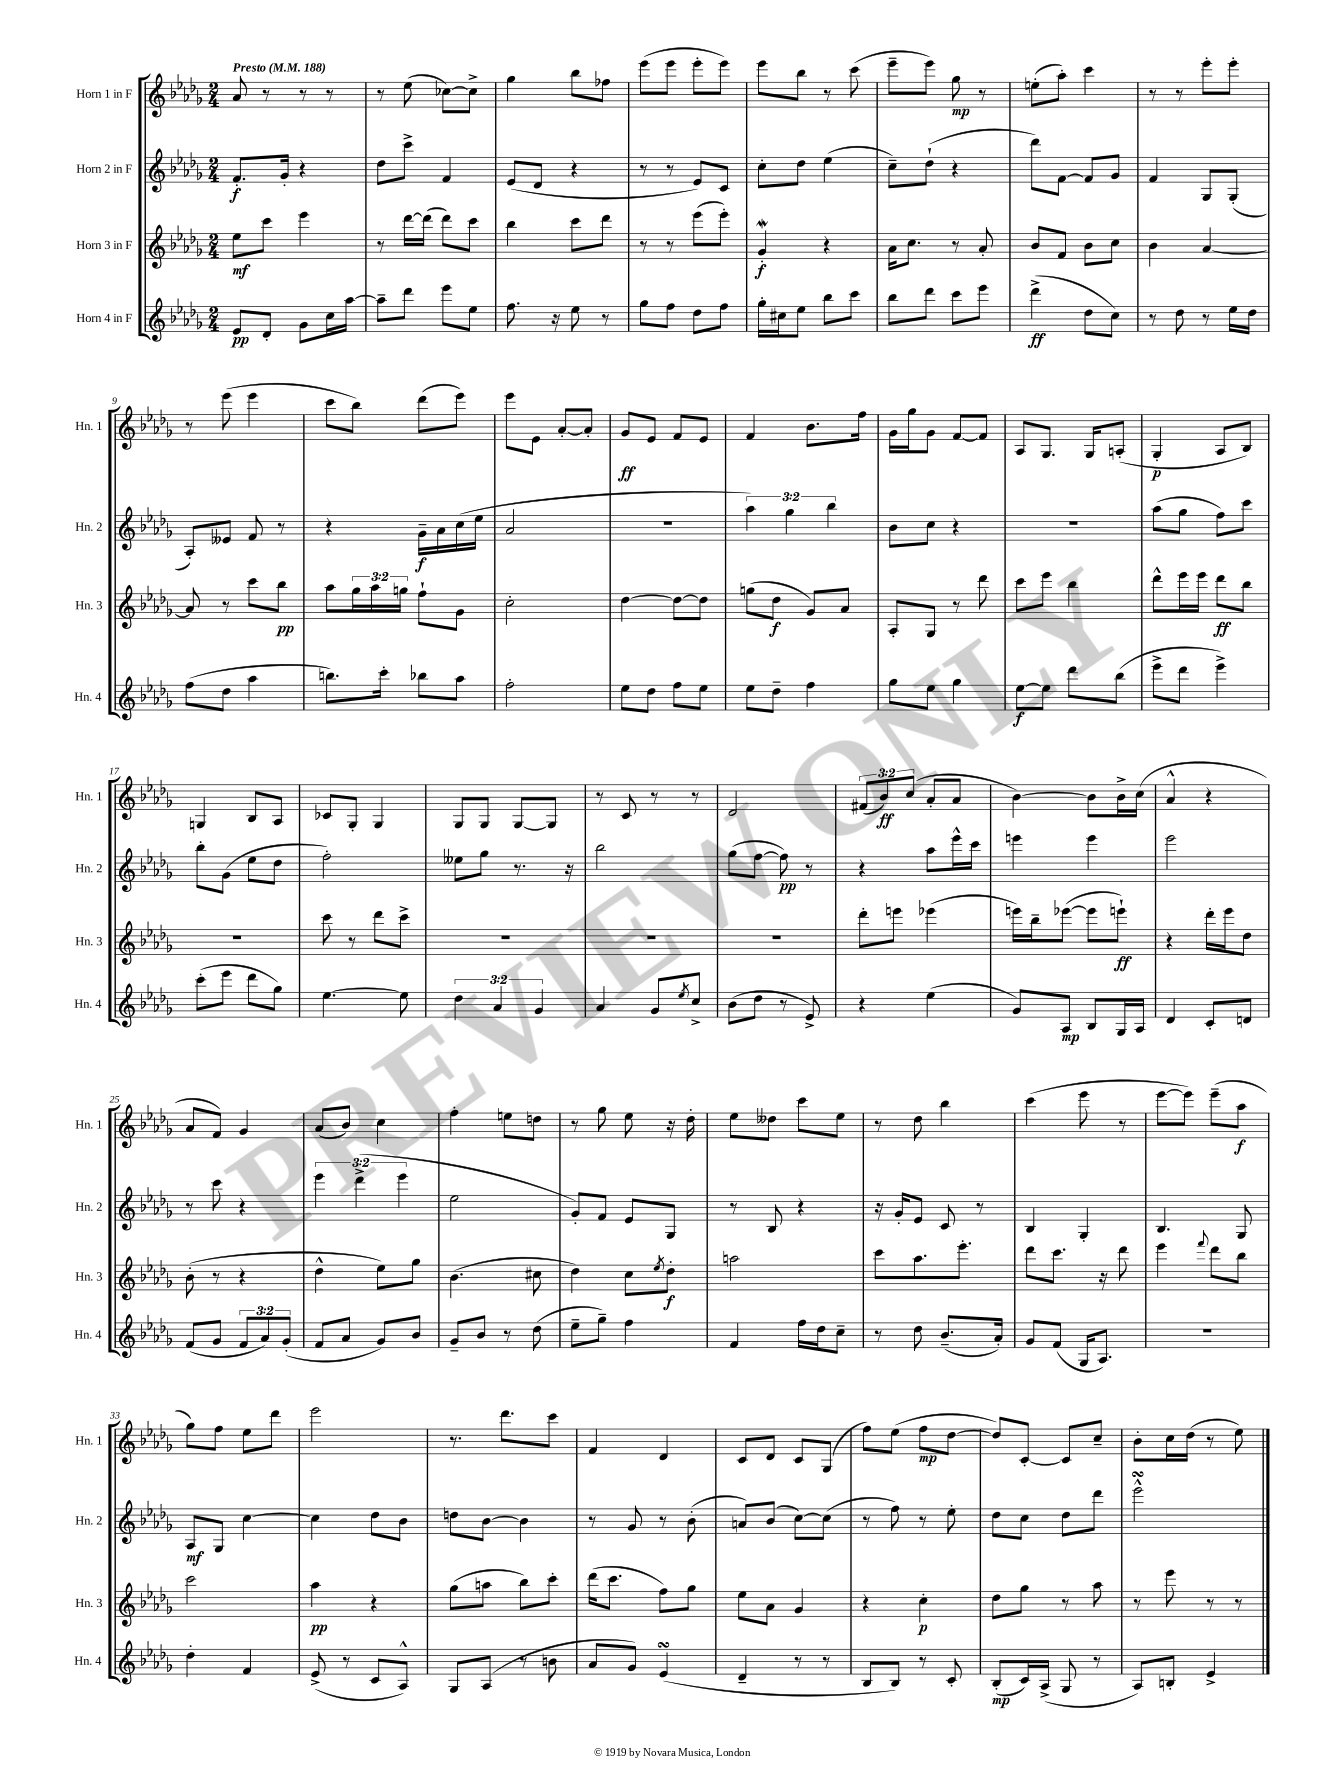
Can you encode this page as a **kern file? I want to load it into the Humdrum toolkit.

**kern	**dynam	**kern	**dynam	**kern	**dynam	**kern	**dynam
*part4	*part4	*part3	*part3	*part2	*part2	*part1	*part1
*staff4	*staff4	*staff3	*staff3	*staff2	*staff2	*staff1	*staff1
*I"Horn 4 in F	*	*I"Horn 3 in F	*	*I"Horn 2 in F	*	*I"Horn 1 in F	*
*I'Hn. 4	*	*I'Hn. 3	*	*I'Hn. 2	*	*I'Hn. 1	*
*clefG2	*	*clefG2	*	*clefG2	*	*clefG2	*
*k[b-e-a-d-g-]	*	*k[b-e-a-d-g-]	*	*k[b-e-a-d-g-]	*	*k[b-e-a-d-g-]	*
*M2/4	*	*M2/4	*	*M2/4	*	*M2/4	*
*MM188	*	*MM188	*	*MM188	*	*MM188	*
=1	=1	=1	=1	=1	=1	=1	=1
!	!	!	!	!	!	!LO:TX:a:B:t=Presto	!
8e-/L	pp	8ee-\L	mf	8.f'/L	f	8a-/	.
8d-'/J	.	8ccc\J	.	.	.	8r	.
.	.	.	.	16g-'/Jk	.	.	.
8g-\L	.	4eee-\	.	4r	.	8r	.
16cc\L	.	.	.	.	.	8r	.
[16aa-\JJ	.	.	.	.	.	.	.
=2	=2	=2	=2	=2	=2	=2	=2
8aa-~\L]	.	8r	.	8dd-\L	.	8r	.
8ddd-\J	.	[16ddd-\LL	.	8ccc^\J	.	(8ee-\	.
.	.	(16ddd-\JJ]	.	.	.	.	.
8eee-\L	.	8ddd-\L)	.	4f/	.	[8cc-X\L)	.
8ee-\J	.	8ccc\J	.	.	.	8cc-^\J]	.
=3	=3	=3	=3	=3	=3	=3	=3
8.ff\	.	4bb-\	.	(8e-/L	.	4gg-\	.
.	.	.	.	8d-/J	.	.	.
16r	.	.	.	.	.	.	.
8ee-\	.	8ccc\L	.	4r	.	8bb-\L	.
8r	.	8ddd-\J	.	.	.	8ff-X\J	.
=4	=4	=4	=4	=4	=4	=4	=4
8gg-\L	.	8r	.	8r	.	(8eee-\L	.
8ff\J	.	8r	.	8r	.	8eee-\J	.
8dd-\L	.	(8eee-\L	.	8e-/L)	.	8eee-'\L	.
8ff\J	.	8eee-'\J)	.	8c/J	.	8eee-\J)	.
=5	=5	=5	=5	=5	=5	=5	=5
16gg-'\LL	.	4g-w'/	f	8cc'\L	.	8eee-\L	.
16cc#X\J	.	.	.	.	.	.	.
8ee-\J	.	.	.	8dd-\J	.	8bb-\J	.
8bb-\L	.	4r	.	(4ee-\	.	8r	.
8ccc\J	.	.	.	.	.	(8ccc\	.
=6	=6	=6	=6	=6	=6	=6	=6
8bb-\L	.	16a-\KL	.	8cc~\L)	.	8eee-~\L	.
.	.	8.cc\J	.	.	.	.	.
8ddd-\J	.	.	.	(8dd-`\J	.	8eee-\J)	.
8ccc\L	.	8r	.	4r	.	8gg-\	mp
8eee-\J	.	8a-'/	.	.	.	8r	.
=7	=7	=7	=7	=7	=7	=7	=7
(4ddd-^\	ff	8b-/L	.	8ddd-\L)	.	(8een'\L	.
.	.	8f/J	.	[8f\J	.	8aa-'\J)	.
8dd-\L	.	8b-\L	.	8f/L]	.	4ccc\	.
8cc\J)	.	8cc\J	.	8g-/J	.	.	.
=8	=8	=8	=8	=8	=8	=8	=8
8r	.	4b-\	.	4f/	.	8r	.
8dd-\	.	.	.	.	.	8r	.
8r	.	[4a-/	.	8G-/L	.	8eee-'\L	.
16ee-\LL	.	.	.	(8G-'/J	.	8eee-'\J	.
16dd-\JJ	.	.	.	.	.	.	.
!!LO:LB:g=z
=9	=9	=9	=9	=9	=9	=9	=9
(8ff\L	.	8a-/]	.	8A-'/L)	.	8r	.
8dd-\J	.	8r	.	8e--X/J	.	(8eee-\	.
4aa-\	.	8ccc\L	.	8f/	.	4eee-\	.
.	.	8bb-\J	pp	8r	.	.	.
=10	=10	=10	=10	=10	=10	=10	=10
8.bbn\L)	.	8aa-\L	.	4r	.	8ccc\L	.
.	.	24gg-\L	.	.	.	8bb-\J)	.
.	.	24aa-\	.	.	.	.	.
16ccc'\Jk	.	.	.	.	.	.	.
.	.	24ggn\JJ	.	.	.	.	.
8bb-X\L	.	8ff`\L	.	16g-~\LL	f	(8ddd-\L	.
.	.	.	.	16a-\	.	.	.
8aa-\J	.	8g-\J	.	(16cc\	.	8eee-\J)	.
.	.	.	.	16ee-\JJ	.	.	.
=11	=11	=11	=11	=11	=11	=11	=11
2ff'\	.	2cc'\	.	2a-/	.	8eee-\L	.
.	.	.	.	.	.	8e-\J	.
.	.	.	.	.	.	[8a-'/L	.
.	.	.	.	.	.	8a-'/J]	.
=12	=12	=12	=12	=12	=12	=12	=12
8ee-\L	.	[4dd-\	.	2r	.	8g-/L	ff
8dd-\J	.	.	.	.	.	8e-/J	.
8ff\L	.	8dd-\L_	.	.	.	8f/L	.
8ee-\J	.	8dd-\J]	.	.	.	8e-/J	.
=13	=13	=13	=13	=13	=13	=13	=13
8ee-\L	.	(8ggn\L	.	6aa-\)	.	4f/	.
8dd-~\J	.	8dd-\J	f	.	.	.	.
.	.	.	.	6gg-\	.	.	.
4ff\	.	8g-/L)	.	.	.	8.b-\L	.
.	.	.	.	6bb-\	.	.	.
.	.	8a-/J	.	.	.	.	.
.	.	.	.	.	.	16ff\Jk	.
=14	=14	=14	=14	=14	=14	=14	=14
8gg-\L	.	8A-'/L	.	8b-\L	.	16g-\LL	.
.	.	.	.	.	.	16gg-\J	.
8ee-\J	.	8G-/J	.	8cc\J	.	8g-\J	.
4gg-\	.	8r	.	4r	.	[8f/L	.
.	.	8ddd-\	.	.	.	8f/J]	.
=15	=15	=15	=15	=15	=15	=15	=15
[8ee-\L	f	8ccc\L	.	2r	.	8A-/L	.
8ee-\J]	.	8eee-\J	.	.	.	8.G-/J	.
8ddd-\L	.	4bb-\	.	.	.	.	.
.	.	.	.	.	.	16G-/KL	.
(8bb-\J	.	.	.	.	.	(8An'/J	.
=16	=16	=16	=16	=16	=16	=16	=16
8eee-^\L	.	8ddd-^^\L	.	(8aa-\L	.	4G-'/	p
8ddd-\J	.	16eee-\L	.	8gg-\J	.	.	.
.	.	16eee-\JJ	.	.	.	.	.
4eee-^\)	.	8ddd-\L	ff	8ff\L)	.	8A-/L	.
.	.	8bb-\J	.	8ccc\J	.	8B-/J)	.
!!LO:LB:g=z
=17	=17	=17	=17	=17	=17	=17	=17
(8ccc'\L	.	2r	.	8bb-'\L	.	4Gn/	.
8eee-\J	.	.	.	(8g-\J	.	.	.
8ddd-\L	.	.	.	8ee-\L	.	8B-/L	.
8gg-\J)	.	.	.	8dd-\J	.	8A-/J	.
=18	=18	=18	=18	=18	=18	=18	=18
[4.ee-\	.	8ccc\	.	2ff'\)	.	8c-X/L	.
.	.	8r	.	.	.	8G-'/J	.
.	.	8ddd-\L	.	.	.	4G-/	.
8ee-\]	.	8ccc^\J	.	.	.	.	.
=19	=19	=19	=19	=19	=19	=19	=19
6dd-\	.	2r	.	8ee--X\L	.	8G-/L	.
.	.	.	.	8gg-\J	.	8G-/J	.
6a-/	.	.	.	.	.	.	.
.	.	.	.	8.r	.	[8G-/L	.
6g-/	.	.	.	.	.	.	.
.	.	.	.	.	.	8G-/J]	.
.	.	.	.	16r	.	.	.
=20	=20	=20	=20	=20	=20	=20	=20
4a-/	.	2r	.	2bb-\	.	8r	.
.	.	.	.	.	.	8c/	.
8g-/L	.	.	.	.	.	8r	.
8qee-/	.	.	.	.	.	.	.
8cc^/J	.	.	.	.	.	8r	.
=21	=21	=21	=21	=21	=21	=21	=21
(8b-\L	.	2r	.	(8gg-\L	.	2d-/	.
8dd-\J	.	.	.	[8ff\J	.	.	.
8r	.	.	.	8ff\])	pp	.	.
8e-^/)	.	.	.	8r	.	.	.
=22	=22	=22	=22	=22	=22	=22	=22
4r	.	8ddd-'\L	.	4r	.	(12f#X/L	.
.	.	.	.	.	.	12b-/)	ff
.	.	8eeen\J	.	.	.	.	.
.	.	.	.	.	.	(12cc/J	.
(4ee-\	.	(4eee-X\	.	8aa-\L	.	8a-'/L	.
.	.	.	.	16eee-^^\L	.	8a-/J	.
.	.	.	.	16ccc\JJ	.	.	.
=23	=23	=23	=23	=23	=23	=23	=23
8g-/L)	.	16eeen\LL)	.	4eeen\	.	[4b-\)	.
.	.	16bb-~\J	.	.	.	.	.
8A-/J	mp	([8eee-X\J	.	.	.	.	.
8B-/L	.	8eee-\L]	.	4eee\	.	8b-\L]	.
16G-/L	.	8eeen`\J)	ff	.	.	16b-^\L	.
16A-/JJ	.	.	.	.	.	(16cc\JJ	.
=24	=24	=24	=24	=24	=24	=24	=24
4d-/	.	4r	.	2eee-\	.	4a-^^/	.
8c'/L	.	16ddd-'\LL	.	.	.	4r	.
.	.	16eee-\J	.	.	.	.	.
8dn/J	.	8dd-\J	.	.	.	.	.
!!LO:LB:g=z
=25	=25	=25	=25	=25	=25	=25	=25
(8f/L	.	(8b-'\	.	8r	.	8a-/L	.
8g-/J	.	8r	.	8ccc\	.	8f/J)	.
12f/L	.	4r	.	4r	.	4g-/	.
12a-/)	.	.	.	.	.	.	.
(12g-'/J	.	.	.	.	.	.	.
=26	=26	=26	=26	=26	=26	=26	=26
8f/L	.	4dd-^^\	.	6eee-\	.	(8a-/L	.
8a-/J	.	.	.	.	.	8b-/J)	.
.	.	.	.	(6ddd-^\	.	.	.
8g-/L)	.	8ee-\L)	.	.	.	4cc\	.
.	.	.	.	6eee-\	.	.	.
8b-/J	.	8gg-\J	.	.	.	.	.
=27	=27	=27	=27	=27	=27	=27	=27
8g-~/L	.	(4.b-\	.	2ee-\	.	4ff'\	.
8b-/J	.	.	.	.	.	.	.
8r	.	.	.	.	.	8een\L	.
(8dd-\	.	8cc#X\	.	.	.	8ddn\J	.
=28	=28	=28	=28	=28	=28	=28	=28
8ee-~\L	.	4dd-\)	.	8g-'/L)	.	8r	.
8gg-~\J)	.	.	.	8f/J	.	8gg-\	.
4ff\	.	8cc\L	.	8e-/L	.	8ee-\	.
.	.	8qee-/	.	.	.	.	.
.	.	8dd-'\J	f	8G-/J	.	16r	.
.	.	.	.	.	.	16dd-'\	.
=29	=29	=29	=29	=29	=29	=29	=29
4f/	.	2aan\	.	8r	.	8ee-\L	.
.	.	.	.	8B-/	.	8dd--X\J	.
16ff\LL	.	.	.	4r	.	8ccc\L	.
16dd-\J	.	.	.	.	.	.	.
8cc~\J	.	.	.	.	.	8ee-\J	.
=30	=30	=30	=30	=30	=30	=30	=30
8r	.	8ccc\L	.	16r	.	8r	.
.	.	.	.	16g-'/KL	.	.	.
8dd-\	.	8.aa-\	.	8e-/J	.	8dd-\	.
(8.b-~/L	.	.	.	8c/	.	4bb-\	.
.	.	8.eee-'\J	.	.	.	.	.
.	.	.	.	8r	.	.	.
16a-'/Jk)	.	.	.	.	.	.	.
=31	=31	=31	=31	=31	=31	=31	=31
8g-/L	.	8ddd-\L	.	4B-/	.	(4ccc\	.
(8f/J	.	8.ccc\J	.	.	.	.	.
16G-/KL	.	.	.	4G-'/	.	8eee-\	.
8.A-/J)	.	16r	.	.	.	.	.
.	.	8ddd-\	.	.	.	8r	.
=32	=32	=32	=32	=32	=32	=32	=32
2r	.	4eee-\	.	4.B-/	.	[8eee-\L	.
.	.	.	.	.	.	8eee-\J])	.
.	.	8qqfff/	.	.	.	.	.
.	.	8ddd-\L	.	.	.	(8eee-~\L	.
.	.	8bb-\J	.	8G-/	.	8aa-\J	f
!!LO:LB:g=z
=33	=33	=33	=33	=33	=33	=33	=33
4dd-'\	.	2ccc\	.	8A-/L	mf	8gg-\L)	.
.	.	.	.	8G-/J	.	8ff\J	.
4f/	.	.	.	[4cc\	.	8ee-\L	.
.	.	.	.	.	.	8ddd-\J	.
=34	=34	=34	=34	=34	=34	=34	=34
(8e-^/	.	4aa-\	pp	4cc\]	.	2eee-\	.
8r	.	.	.	.	.	.	.
8c/L	.	4r	.	8dd-\L	.	.	.
8A-^^/J)	.	.	.	8b-\J	.	.	.
=35	=35	=35	=35	=35	=35	=35	=35
8G-/L	.	(8gg-\L	.	8ddn\L	.	8.r	.
(8A-/J	.	8aan\J	.	[8b-\J	.	.	.
.	.	.	.	.	.	8.ddd-\L	.
8r	.	8bb-\L)	.	4b-\]	.	.	.
8bn\	.	8ccc'\J	.	.	.	8ccc\J	.
=36	=36	=36	=36	=36	=36	=36	=36
8a-/L	.	(16ddd-\KL	.	8r	.	4f/	.
.	.	8.ccc\J	.	.	.	.	.
8g-/J)	.	.	.	8g-/	.	.	.
(4e-sSSS/	.	8ff\L)	.	8r	.	4d-/	.
.	.	8gg-\J	.	(8b-'\	.	.	.
=37	=37	=37	=37	=37	=37	=37	=37
4d-~/	.	8ee-\L	.	8an/L)	.	8c/L	.
.	.	8a-\J	.	(8b-/J	.	8d-/J	.
8r	.	4g-/	.	[8cc\L)	.	8c/L	.
8r	.	.	.	(8cc\J]	.	(8G-/J	.
=38	=38	=38	=38	=38	=38	=38	=38
8B-/L	.	4r	.	8r	.	8ff\L)	.
8B-/J)	.	.	.	8ff\)	.	(8ee-\J	.
8r	.	4cc'\	p	8r	.	8ff\L	mp
8c'/	.	.	.	8ee-'\	.	[8dd-\J	.
=39	=39	=39	=39	=39	=39	=39	=39
(8B-'/L	mp	8dd-\L	.	8dd-\L	.	8dd-/L])	.
16c/L)	.	8gg-\J	.	8cc\J	.	[8c'/J	.
(16A-^/JJ	.	.	.	.	.	.	.
8G-/	.	8r	.	8dd-\L	.	8c/L]	.
8r	.	8aa-\	.	8ddd-\J	.	8cc~/J	.
=40	=40	=40	=40	=40	=40	=40	=40
8A-/L)	.	8r	.	2eee-sSSS^^\	.	8b-'\L	.
8Bn'/J	.	8eee-\	.	.	.	16cc\L	.
.	.	.	.	.	.	(16dd-\JJ	.
4e-^/	.	8r	.	.	.	8r	.
.	.	8r	.	.	.	8ee-\)	.
==	==	==	==	==	==	==	==
*-	*-	*-	*-	*-	*-	*-	*-
